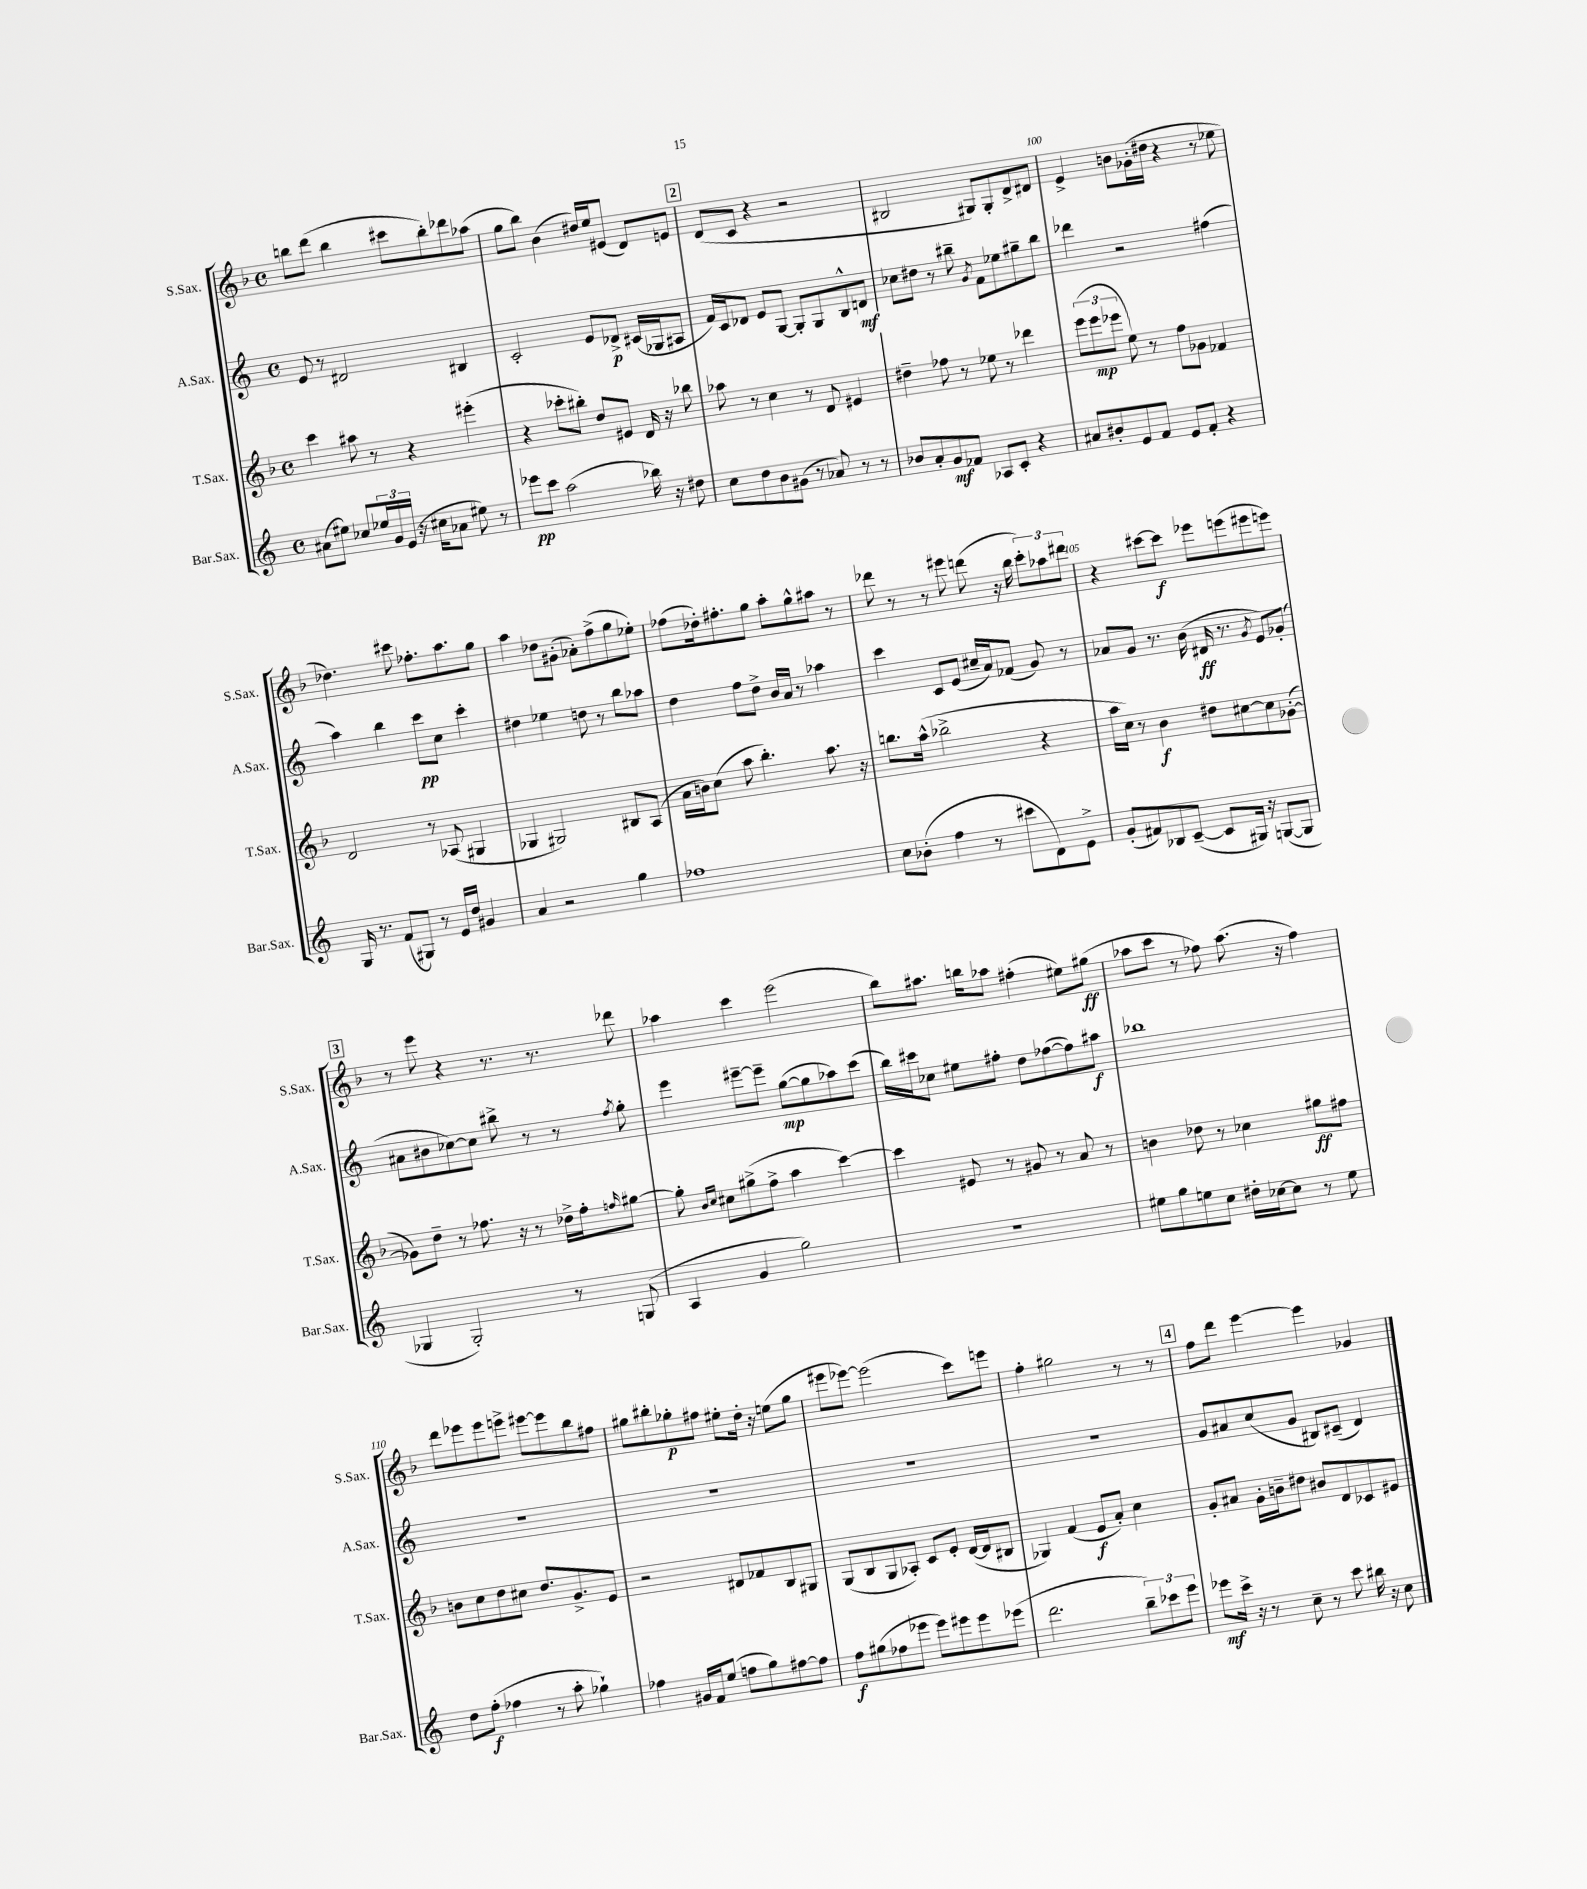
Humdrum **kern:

**kern	**kern	**kern	**kern
*staff4	*staff3	*staff2	*staff1
*clefG2	*clefG2	*clefG2	*clefG2
*k[]	*k[b-]	*k[]	*k[b-]
*M4/4	*M4/4	*M4/4	*M4/4
*met(c)	*met(c)	*met(c)	*met(c)
(8a#\L	4ccc\	8e/	8bb\L
8ee#\J)	.	8r	(8ddd\J
8cc-/L	8aa#\	2d#/	4bb\
24ee-/L	8r	.	.
24g/	.	.	.
(24e/JJ	.	.	.
16r	4r	.	8ccc#\L
16cc#\LK	.	.	.
8a-\J	.	.	8bb'\)
8ee#\)	(4eee#'\	4B#/	8ddd-\
8r	.	.	(8aa-\J
=	=	=	=
8eee-\L	4r	2c'/	8gg\L
8ccc\J	.	.	8bb-\J)
(2aa\	8ccc-'\L	.	(4b-\
.	8bb#'\J)	.	.
.	8dd/L	8e/L	16dd#/LL)
.	.	.	16ee/J
.	8e#/J	8d-^/J	(8e#/J
16bb-\)	16d/	(16c#/LL	8d/L)
16r	16r	16G-/J	.
8dd#\	8bb-\	8A#/J	8e/J
=	=	=	=
8cc\L	8aa-\	16f/LL)	(8d/L
.	.	16c/J	.
8dd\	8r	8d-/J	8c/J
8b\	4cc\	8e/L	4r
(8g#\J	.	[8G/J	.
8r	8r	8G'/]L	2r
8a-/)	8d/	8G/	.
8r	4e#/	8B^^/	.
8r	.	8d/J	.
=	=	=	=
8b-/L	4dd#~\	8cc-\L	2B#/
8a'/	.	8dd#\J	.
8g/	8ff-\	8r	.
8f-/J	8r	8bb#~\	.
.	.	8qg/	.
8A-/L	8ee-\	8f\L	8G#/L)
8c'/J	8r	8ee-\	8G#'/
4r	4ddd-\	8gg#~\	8d^/
.	.	8bb#\J	8d#/J
=	=	=	=
8a#/L	(12eee\L	4ddd-\	4e^/
.	12eee\	.	.
8b#'/	.	.	.
.	12eee-\J	.	.
8e/	8ee\)	2r	8b\L
8f/J	8r	.	(16g-'\L
.	.	.	16dd#\JJ
8e/L	8ff\L	.	4r
8f'/J	8g-\J	.	.
4r	4f-/	(4ff#\	8r
.	.	.	8ee-\
=	=	=	=
16G/	2d/	4aa\)	4.dd-\)
8.r	.	.	.
(8f/L	.	4bb\	.
8G#/J)	.	.	8ccc#\
8r	8r	8ccc\L	8.ff-'\L
16e/LL	(8A-/	8cc\J	.
16dd/JJ	.	.	8.aa\
4g#/	4G#/	4ccc'\	.
.	.	.	8gg\J
=	=	=	=
4a/	4G-/	4dd#\	4aa\
2r	2G#/)	4ee-\	8dd-\L
.	.	.	(8g#'\J
.	.	8dd\	8a-'\L)
.	.	8r	(8ff^\
4gg\	8B#/L	8bb\L	8gg\
.	(8A/J	8aa-\J	8ee-'\J)
=	=	=	=
1ff-	16a\LL	4dd\	(8ff-\L
.	16b\J)	.	.
.	(8cc\J	.	16dd-'\k)
.	.	.	8.ff#'\
.	8aa\	8ff\L	.
.	4.bb-'\)	8dd^\J	8gg\J
.	.	16b/LL	8aa'\L
.	.	16a/JJ	.
.	.	8r	8gg^^\
.	8.aa\	4aa-\	8aa#\J
.	.	.	8r
.	16r	.	.
=	=	=	=
8cc\L	8.bb\L	4ccc\	8ddd-\
(8b-'\J	.	.	8r
.	(16aa^^\Jk	.	.
4ff\	2bb-^\	8c/L	8r
.	.	(8e/J	8eee#\
8r	.	16cc#~/LL	(8ddd\
.	.	16a/J)	.
8ccc#\L	.	(8f-/J	16r
.	.	.	16bb-\
8d\)	4r	8g/)	12ccc'\L)
.	.	.	12aa-\
8e^\J	.	8r	.
.	.	.	12ddd#\J
=	=	=	=
(8g'/L	16aa\LL	8a-/L	4r
.	16cc\JJ)	.	.
8f#/)	8r	8g/J	.
8B-/	4b-\	8.r	[8ccc#\L
([8c~/J	.	.	8ccc#\]J
.	.	(16b\	.
8c/]L	8dd#\L	16d#/	8eee-\L
.	.	8.r	.
16G#/Jk)	[8cc#\	.	(8eee\
16r	.	.	.
.	.	8qg/	.
([8G/L	8cc#\]	8e/L)	8eee#\
8G/]J	([8g-'\J	(8g-'/J	8eee\J)
=	=	=	=
4G-/	8g-\]L)	8a#\L	8r
.	8dd~\J	8b#\	8eee\
2G-'/)	8r	[8cc-\)	4r
.	8.ff-\	8cc-\]J	.
.	.	8bb#^\	8.r
.	16r	.	.
.	8r	8r	.
.	.	.	8.r
8r	16dd-^\LL	8r	.
.	16ff-'\J	.	.
.	16qqff/	8qff/	.
(8G/	[8gg#\J	8gg'\	8ddd-\
=	=	=	=
4A/	8gg#'\]	4eee\	4aa-\
.	16qqb-/LL	.	.
.	16qqcc/JJ	.	.
.	8cc#\L	.	.
4g/	(8gg#^\	[8eee#~\L	4ccc\
.	8ff^\J	8eee#~\]J	.
2gg\)	4aa\	([8gg\L	(2eee\
.	.	8gg\]	.
.	[4ccc\)	8aa-\)	.
.	.	(8ccc\J	.
=	=	=	=
1r	4ccc\]	16bb\LL)	8bb-\L)
.	.	16ccc#\J	.
.	.	8cc-\J	8.aa#\J
.	8e#/	8ee#\L	.
.	.	.	16bb\LK
.	8r	8ff#'\J	8aa-\J
.	8g#/	8dd\L	(4ff#'\
.	8r	([8ff-\	.
.	8a/	8ff-\])	8ee#\L)
.	8r	8aa#\J	(8gg#\J
=	=	=	=
8ee#\L	4b\	1bb-	8aa-\L
8gg\	.	.	8ccc\J
8ee\	8dd-\	.	8r
8cc\J	8r	.	8ff-\)
16dd#'\LL	4cc-\	.	(8.aa-\
[16cc-\J	.	.	.
8cc-\]J	.	.	.
.	.	.	16r
8r	8gg#\L	.	4ff-\)
8ee\	8ff#\J	.	.
=	=	=	=
8dd\L	8b\L	1r	8ddd\L
(8ff'\J	8cc\	.	8eee-\
4ff-\	8dd\	.	8eee-\
.	8cc#\J	.	8eee^\J
8r	8.dd/L	.	[8eee#\L
8aa'\	.	.	8eee#\]
.	8.g^/	.	.
4gg-`\)	.	.	8bb-\
.	8e/J	.	8ff#\J
=	=	=	=
4ff-\	2r	1r	8gg#\L
.	.	.	8bb#'\
16g#/LL	.	.	8gg-'\
16f/J	.	.	.
(8ee/J	.	.	8ff#\J
8ff\L	8d#/L	.	8ee#'\L
8gg\)	8f-/	.	16dd'\Jk
.	.	.	16r
[8ff#\	8B-/	.	(8ee\L
8ff#\]J	8G#/J	.	8gg-\J
=	=	=	=
8ff\L	(8G/L	1r	8eee#\L
(8gg#\	8B-/	.	[8eee-\J)
8ff-\	8G/	.	(2eee-\]
8eee-\J	8A-'/J)	.	.
8eee-\L)	8c/L	.	.
8eee#\	8e'/J	.	.
8eee#\	([16d/LL	.	8ccc\L)
.	16d/]J	.	.
(8eee-\J	8B#/J	.	8eee\J
=	=	=	=
2.ddd\	4G-/)	1r	4ff'\
.	(4f/	.	2gg#\
.	8e/L	.	.
.	8a'/J)	.	.
12bb~\L)	4cc\	.	8r
12ccc-\	.	.	.
.	.	.	8r
12eee\J	.	.	.
=	=	=	=
8eee-\L	8g'/L	8g/L	8ff\L
16ccc^\Jk	8a#/J	8a#/	8ddd\J
16r	.	.	.
8r	16g'\LL	(8cc/	[4eee\
.	16b~\J	.	.
8cc~\	8dd#\J	8g/J	.
8r	8b#/L	8B#/L)	4eee\]
8ccc\	8d/	(8c#~/J	.
16bb#\	8c-/	4d/)	4g-/
16r	.	.	.
8cc\	8e#/J	.	.
==	==	==	==
*-	*-	*-	*-
